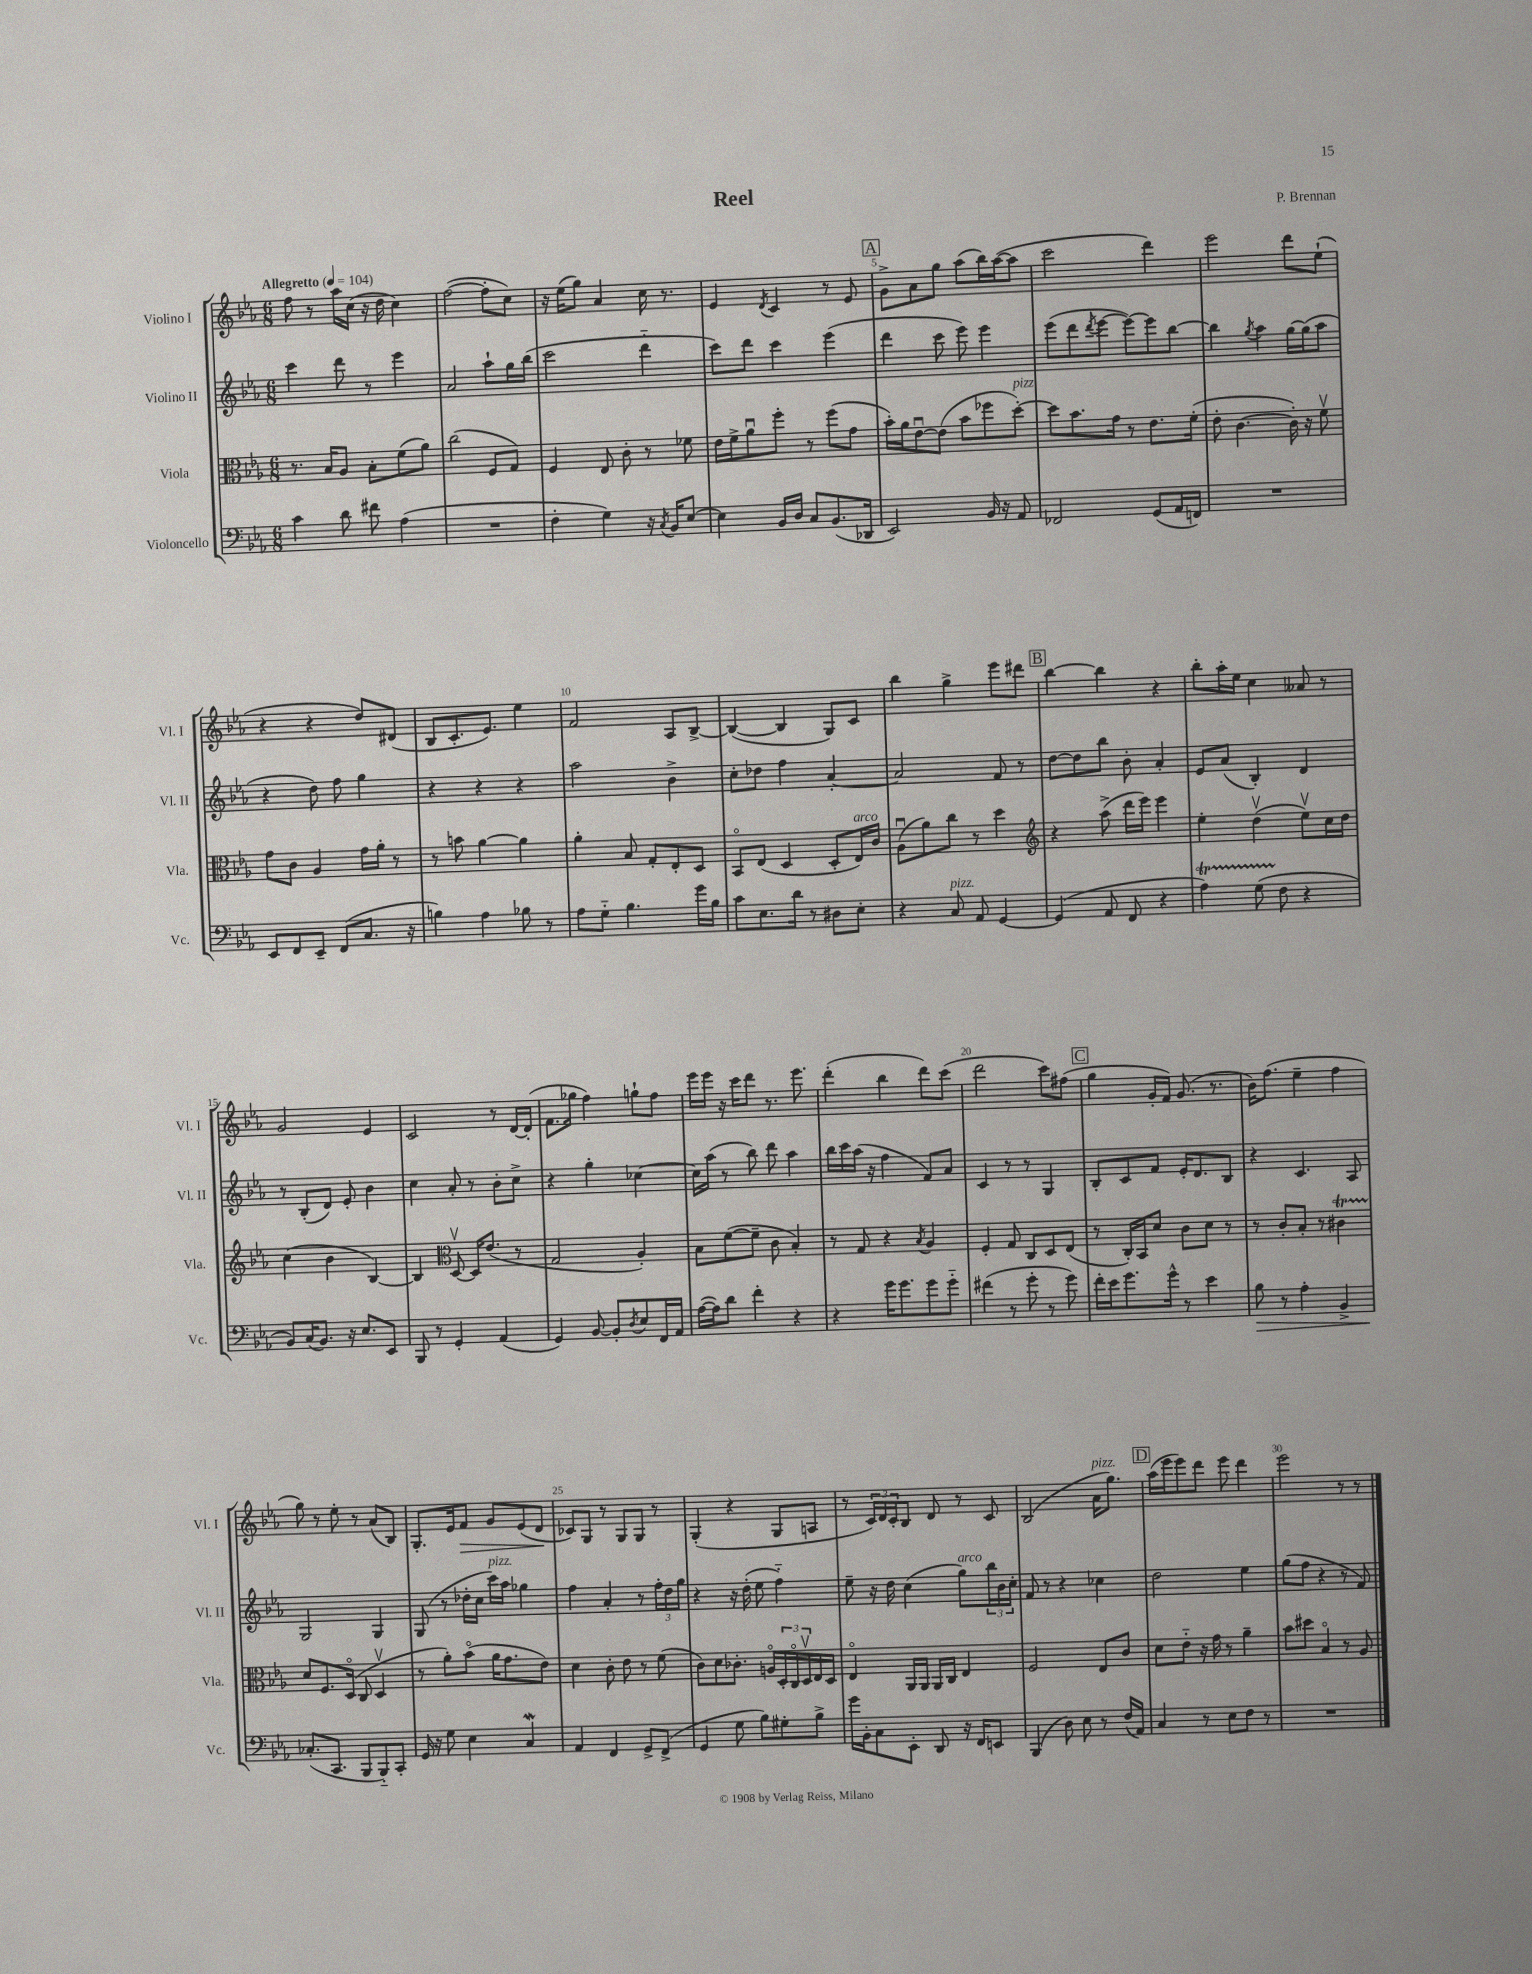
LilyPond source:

\header { title = "Reel" composer = "P. Brennan" }
<<
\new StaffGroup <<
\new Staff = "s0" \with { instrumentName = "Violino I" shortInstrumentName = "Vl. I" } {
    \clef treble \key ees \major \numericTimeSignature \time 6/8 \tempo "Allegretto" 4 = 104
    f''8 r8 aes''16 c''16( r16 d''16 c''4) |
    f''2~( f''8-. c''8) |
    r16 ees''16( g''8) aes'4 c''16 r8. |
    ees'4 \acciaccatura { d'8 } c'4 r8 ees'8 |
    \mark \markup { \box "A" } g'8-> aes'8 g''8 aes''8( bes''16) aes''16~( aes''8 |
    c'''2 d'''4) |
    ees'''2 d'''8 ees''8-!( |
    r4 r4 d''8) dis'8( |
    bes8 c'8.-. ees'8.) ees''4 |
    f'2 aes8 bes8~-> |
    bes4~( bes4 g8) c'8 |
    bes''4 g''4-> ees'''8 dis'''8 |
    \mark \markup { \box "B" } bes''4~ bes''4 r4 |
    bes''8-. aes''16-. ees''16 c''4 aeses'8 r8 |
    g'2 ees'4 |
    c'2 r8 d'16~ d'16-.( |
    f'8. ges''16 f''4) g''8-! f''8 |
    ees'''16 ees'''16 r16 c'''16 d'''8 r8. ees'''8. |
    d'''4-.( bes''4 d'''8) c'''8( |
    d'''2 c'''8) fis''8( |
    \mark \markup { \box "C" } g''4 g'16-. f'16) g'8.( r8. |
    bes'16) f''8.( ees''4-- f''4 |
    g''8) r8 ees''8-. r8 aes'8( bes8) |
    g8.-. ees'16 f'8\> g'8 ees'8( d'8\! |
    ces'8) g8 r8 g8 g8 r8 |
    g4-.( r4 g8 a8 |
    r8 \tuplet 3/2 { c'16) d'16 c'16-. } bes8 d'8 r8 c'8 |
    bes2( aes'16^\markup { \italic "pizz." } g''8.) |
    \mark \markup { \box "D" } aes''16( ees'''16 ees'''8) d'''8 ees'''8 d'''4 |
    ees'''2 r8 r8 \bar "|." |
}
\new Staff = "s1" \with { instrumentName = "Violino II" shortInstrumentName = "Vl. II" } {
    \clef treble \key ees \major \numericTimeSignature \time 6/8
    c'''4 d'''8 r8 ees'''4 |
    aes'2 aes''8-! g''16 bes''16( |
    c'''2 d'''4-_ |
    c'''8) d'''8 c'''4 ees'''4( |
    \mark \markup { \box "A" } d'''4 c'''8 ees'''8) ees'''4 |
    ees'''8( d'''8 \acciaccatura { d'''8 } ees'''8~ ees'''8~) ees'''8 bes''8~ |
    bes''4 \acciaccatura { g''8 } aes''4 g''16~ g''16( aes''8 |
    r4 d''8) f''8 g''4 |
    r4 r4 r4 |
    aes''2 bes'4-> |
    c''8-. des''8 f''4 aes'4~-. |
    aes'2 f'8 r8 |
    \mark \markup { \box "B" } d''8~ d''8 bes''8 bes'8-. aes'4-. |
    ees'8 aes'8( bes4-.) d'4 |
    r8 bes8-.( d'8) ees'8-. bes'4 |
    c''4 aes'8-. r8 bes'8-. c''8-> |
    r4 g''4-. ces''4~ |
    ces''16 aes''16( r8 bes''8) d'''8 aes''4 |
    bes''16 c'''16 aes''16( r16 f''4 f'8) aes'8 |
    c'4 r8 r8 g4 |
    \mark \markup { \box "C" } bes8-. c'8 f'8 ees'16-. d'8. bes8 |
    r4 c'4. aes8 |
    g2 g4 |
    g8( r8 des''16-. c''16 c'''16^\markup { \italic "pizz." }) aes''16 ges''4 |
    f''4 aes'4-. r8 \tuplet 3/2 { f''16-. d''16 g''16 } |
    r4 r16 d''16-.( ees''8 f''4-_) |
    ees''8-- r16 d''16 c''4( g''8^\markup { \italic "arco" }) \tuplet 3/2 { bes''16 bes'16 c''16-. } |
    f'8 r8 r4 ces''4 |
    \mark \markup { \box "D" } d''2 ees''4 |
    g''8( f''8 r4 r8 f'8) \bar "|." |
}
\new Staff = "s2" \with { instrumentName = "Viola" shortInstrumentName = "Vla." } {
    \clef alto \key ees \major \numericTimeSignature \time 6/8
    r8. bes16 aes8 bes8-. f'8( aes'8) |
    c''2( f8 g8) |
    f4 ees8 c'8-. r8 fes'8 |
    ees'16 f'16-> aes'8\downbow f''8-. r8 f''8( g'8 |
    \mark \markup { \box "A" } bes'16-.) aes'16 ees'8~\downbow ees'8( bes'8 fes''8 d''8~-.^\markup { \italic "pizz." }) |
    d''8 bes'8. g'16 r8 ees'8. f'16-.( |
    ees'8-. c'4.~ c'16-.) r16 f'8\upbow |
    g'8 c'8 aes4 g'16 aes'16-. r8 |
    r8 b'8 aes'4~ aes'4 |
    aes'4-. bes8 g8-. ees8-. d8 |
    bes,8\flageolet ees8( d4 d8-. ees16^\markup { \italic "arco" }) c'16 |
    aes8\downbow( aes'8) c''8 r8 d''4 |
    \mark \markup { \box "B" } \clef treble r4 aes''8->( d'''16 ees'''16) ees'''4 |
    ees''4-. d''4\upbow( ees''8\upbow) c''16 d''16 |
    c''4( bes'4 bes4~) |
    bes4 \clef alto d8~\upbow d16 ees'8.( r8 |
    g2 aes4-.) |
    bes8 f'8~( f'8-- c'8 bes4-.) |
    r8 g8 r4 \acciaccatura { bes8 } aes4 |
    f4-. g8 c8 d8 ees8( |
    \mark \markup { \box "C" } r8 c16-.) bes,16 d'8 c'8 d'8 r8 |
    r8 c'8-. bes8-. r8 cis'4\startTrillSpan |
    d'8\stopTrillSpan f8. d16\flageolet( c8 d4\upbow |
    r8 aes'8-.) bes'8\flageolet( aes'16 g'8. ees'8) |
    d'4 c'8-. ees'8 r8 f'8( |
    c'8) d'8 ces'8.-. a16\flageolet \tuplet 3/2 { d16-. c16\flageolet d16\upbow } ees16 d16 |
    ees4\flageolet aes,16 aes,16 aes,16 c16 ees4 |
    f2 ees8 c'8 |
    \mark \markup { \box "D" } d'8 ees'8-_ r16 g'16 r8 aes'4-- |
    bes'8 dis''8 bes4\flageolet r8 aes8 \bar "|." |
}
\new Staff = "s3" \with { instrumentName = "Violoncello" shortInstrumentName = "Vc." } {
    \clef bass \key ees \major \numericTimeSignature \time 6/8
    c'4 d'8 fis'8 aes4( |
    R2. |
    f4-. g4) r16 \acciaccatura { c8 } bes,16 ees8~ |
    ees4 bes,16 d16 c8 bes,8.( des,16 |
    \mark \markup { \box "A" } ees,2) bes,16 r16 aes,8 |
    fes,2 g,8( aes,16 f,16) |
    R2. |
    ees,8 f,8 ees,8-- f,8( c8. r16 |
    b4) aes4 bes8 r8 |
    aes8 g8-_ bes4. g'16 bes16 |
    c'8 ees8. d'16 r8 dis8 ees8-. |
    r4 c8^\markup { \italic "pizz." } aes,8 g,4~ |
    \mark \markup { \box "B" } g,4( aes,8 f,8 r4 |
    aes4\startTrillSpan) g8( f8\stopTrillSpan r4 |
    bes,8) c16( bes,8.) r16 ees8. ees,8 |
    bes,,8 r8 g,4-. aes,4( |
    g,4) bes,8~ bes,8-. \acciaccatura { d8 } ees8 f,16 aes,16 |
    aes16~( aes16) d'8 f'4-. r4 |
    r4 g'16 g'8. g'8 g'8-_ |
    fis'4( r8 g'8-. r8 g'8) |
    \mark \markup { \box "C" } f'16-. ees'16 g'8. g'16-^ r8 ees'4 |
    bes8\> r8 aes4-. bes,4-> |
    ces8.-.\!( c,8. bes,,8 bes,,8-_) c,8-. |
    g,16 r16 g8 ees4 c4\mordent |
    aes,4 f,4 g,8-> f,8->( |
    g,4 g8 bes8) gis8-. bes8-> |
    g'16 bes,16-. c8 ees,8-. d,8 r16 f,16 e,8 |
    bes,,4( d8) ees8 r8 f16( aes,16) |
    \mark \markup { \box "D" } c4 r8 ees8 f8 r8 |
    R2. \bar "|." |
}
>>
>>
\layout { \context { \Score \override BarNumber.break-visibility = ##(#f #t #t) barNumberVisibility = #(every-nth-bar-number-visible 5) } }
